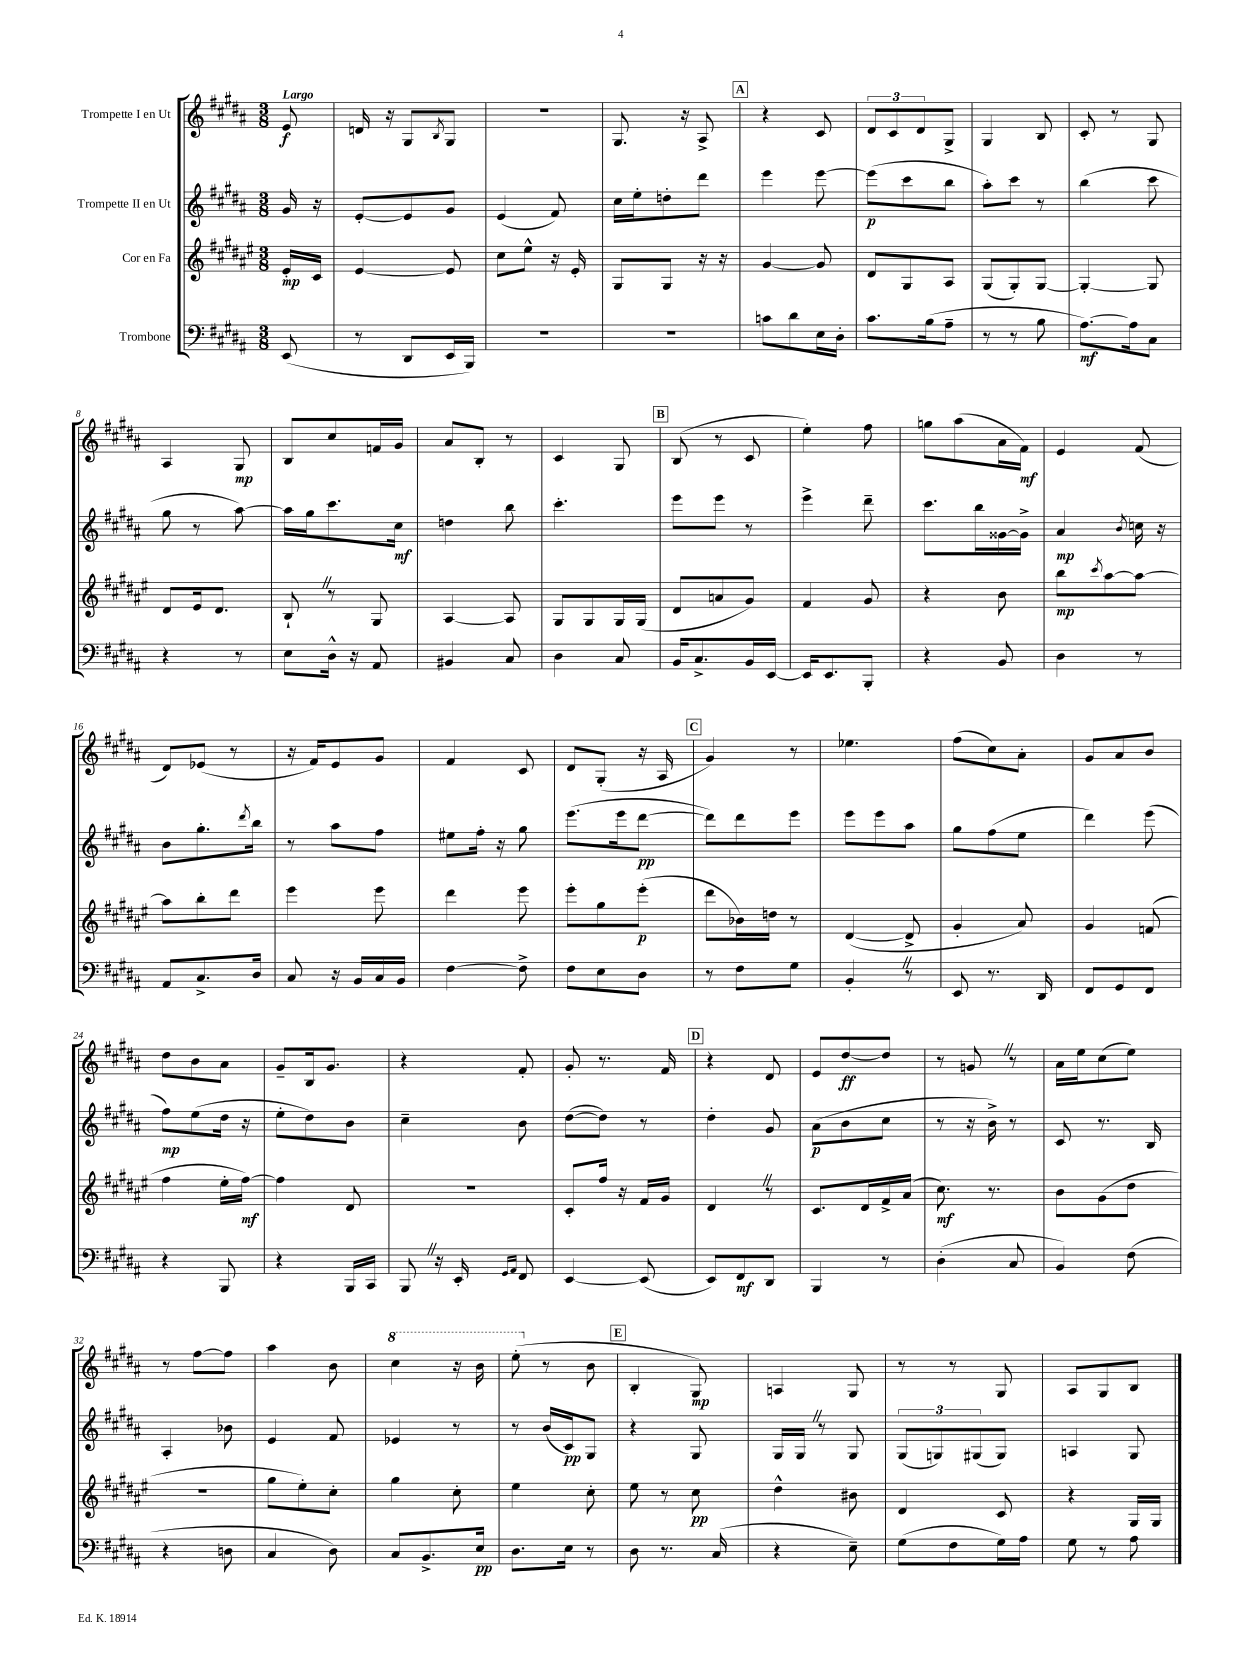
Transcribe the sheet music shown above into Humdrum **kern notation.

**kern	**kern	**kern	**kern
*staff4	*staff3	*staff2	*staff1
*clefF4	*clefG2	*clefG2	*clefG2
*k[f#c#g#d#a#]	*k[f#c#g#d#a#e#]	*k[f#c#g#d#a#]	*k[f#c#g#d#a#]
*M3/8	*M3/8	*M3/8	*M3/8
(8EE/	16e#'/LL	16g#/	8e/
.	16c#/JJ	16r	.
=	=	=	=
8r	[4e#/	[8e'/L	16d/
.	.	.	16r
8DD#/L	.	8e/]	8G#/L
.	.	.	8qB/
16EE/L	8e#/]	8g#/J	8G#/J
16BBB/JJ)	.	.	.
=	=	=	=
4.r	8cc#\L	(4e/	4.r
.	8ee#^^\J	.	.
.	16r	8f#/)	.
.	16e#'/	.	.
=	=	=	=
4.r	8G#/L	16cc#\LL	8.G#/
.	.	16ee'\J	.
.	8G#/J	8dd'\	.
.	.	.	16r
.	16r	8ddd#\J	8A#^/
.	16r	.	.
=	=	=	=
8c\L	[4g#/	4eee\	4r
8d#\	.	.	.
16E\L	8g#/]	[8eee\	8c#/
16D#'\JJ	.	.	.
=	=	=	=
8.c#\L	8d#/L	(8eee\]L	12d#/L
.	.	.	12c#/
.	8G#/	8ccc#\	.
.	.	.	12d#/
(16B\k	.	.	.
8A#~\J	8A#/J	8bb\J	8G#^/J
=	=	=	=
8r	(8G#/L	8aa#'\L)	4G#/
8r	8G#'/)	8ccc#\J	.
8B\	[8G#/J	8r	8B/
=	=	=	=
[8.A#\L)	4G#'/_	(4bb\	8c#'/
.	.	.	8r
16A#\]k	.	.	.
8C#\J	8G#/]	8ccc#\	8G#/
=	=	=	=
4r	8d#/L	8gg#\	4A#/
.	16e#/k	8r	.
.	8.d#/J	.	.
8r	.	[8aa#\)	8G#/
=	=	=	=
8E\L	8B`/	16aa#\]LL	8B/L
.	.	16gg#\J	.
16D#^^\Jk	8r	8.ccc#\	8cc#/
16r	.	.	.
8AA#/	8G#/	.	16f/L
.	.	16cc#\Jk	16g#/JJ
=	=	=	=
4BB#/	[4A#/	4dd\	8a#/L
.	.	.	8B'/J
8C#/	8A#/]	8bb\	8r
=	=	=	=
4D#\	8G#/L	4.ccc#'\	4c#/
.	8G#/	.	.
8C#/	16G#/L	.	8G#/
.	(16G#/JJ	.	.
=	=	=	=
16BB/LK	8d#/L	8eee\L	(8B/
8.C#^/	.	.	.
.	8a/	8eee\J	8r
16BB/L	8g#/J)	8r	8c#/
[16EE/JJ	.	.	.
=	=	=	=
16EE/]LK	4f#/	4eee^\	4ee'\)
8.EE/	.	.	.
8BBB'/J	8g#/	8ddd#~\	8ff#\
=	=	=	=
4r	4r	8.ccc#\L	8gg\L
.	.	.	(8aa#\
.	.	16bb\L	.
8BB/	8b\	[16g##\	16a#\L
.	.	16g##^\]JJ	16f#\JJ)
=	=	=	=
4D#\	8bb\L	4a#/	4e/
.	8qccc#/	.	.
.	[8aa#\	.	.
.	.	8qb/	.
8r	8aa#\_J	16cc\	(8f#/
.	.	16r	.
=	=	=	=
8AA#/L	8aa#\]L	8b\L	8d#/L)
8.C#^/	8bb'\	8.gg#'\	(8e-/J
.	8ddd#\J	.	8r
.	.	8qddd#/	.
16D#/Jk	.	16bb\Jk	.
=	=	=	=
8C#/	4eee#\	8r	16r
.	.	.	16f#/LK)
16r	.	8aa#\L	8e/
16BB/LL	.	.	.
16C#/	8eee#\	8ff#\J	8g#/J
16BB/JJ	.	.	.
=	=	=	=
[4F#\	4ddd#\	8ee#\L	4f#/
.	.	16ff#'\Jk	.
.	.	16r	.
8F#^\]	8eee#\	8gg#\	8c#/
=	=	=	=
8F#\L	8eee#'\L	(8.eee\L	8d#/L
8E\	8gg#\	.	(8G#'/J
.	.	16eee\k	.
8D#\J	(8eee#'\J	[8ddd#\J	16r
.	.	.	16A#/
=	=	=	=
8r	8ddd#\L	8ddd#\]L)	4g#/)
8F#\L	16b-\L)	8ddd#\	.
.	16dd\JJ	.	.
8G#\J	8r	8eee\J	8r
=	=	=	=
4BB'/	([4d#/	8eee\L	4.ee-\
.	.	8eee\	.
8r	8d#^/]	8aa#\J	.
=	=	=	=
8EE/	4g#'/	8gg#\L	(8ff#\L
8.r	.	(8ff#\	8cc#\)
.	8a#/)	8ee\J	8a#'\J
16DD#/	.	.	.
=	=	=	=
8FF#/L	4g#/	4ddd#\)	8g#/L
8GG#/	.	.	8a#/
8FF#/J	(8f/	(8eee\	8b/J
=	=	=	=
4r	4ff#\	8ff#\L)	8dd#\L
.	.	(8ee\	8b\
8BBB/	16ee#'\LL	16dd#\Jk	8a#\J
.	[16ff#\JJ)	16r	.
=	=	=	=
4r	4ff#\]	8ee'\L	8g#~/L
.	.	8dd#\)	16B/k
.	.	.	8.g#/J
16BBB/LL	8d#/	8b\J	.
16CC#/JJ	.	.	.
=	=	=	=
8BBB/	4.r	4cc#~\	4r
16r	.	.	.
16EE'/	.	.	.
16qqGG#/LL	.	.	.
16qqAA#/JJ	.	.	.
8FF#/	.	8b\	8f#'/
=	=	=	=
[4EE/	8c#'/L	([8dd#\L	8g#'/
.	16ff#/Jk	8dd#\]J)	8.r
.	16r	.	.
(8EE/]	16f#/LL	8r	.
.	16g#/JJ	.	16f#/
=	=	=	=
8EE/L)	4d#/	4dd#'\	4r
8FF#/	.	.	.
8DD#/J	8r	8g#/	8d#/
=	=	=	=
4BBB/	8.c#/L	(8a#\L	8e/L
.	.	8b\	[8dd#/
.	16d#/L	.	.
8r	16f#^/	8cc#\J	8dd#/]J
.	(16a#/JJ	.	.
=	=	=	=
(4D#'\	8.cc#\)	8r	8r
.	.	16r	8g/
.	8.r	16b^\)	.
8C#/	.	8r	8r
=	=	=	=
4BB/)	8b\L	8c#/	16a#\LL
.	.	.	16ee\J
.	(8g#\	8.r	(8cc#\
(8F#\	8dd#\J	.	8ee\J)
.	.	16B/	.
=	=	=	=
4r	4.r	4A#'/	8r
.	.	.	[8ff#\L
8D\	.	8b-\	8ff#\]J
=	=	=	=
4C#/	8gg#\L	4e/	4aa#\
.	8ee#'\)	.	.
8D#\)	8cc#'\J	8f#/	8b\
=	=	=	=
8C#/L	4gg#\	4e-/	4ccc#\
8.BB^/	.	.	.
.	8cc#'\	8r	16r
16E/Jk	.	.	16bb\
=	=	=	=
8.D#\L	4ee#\	8r	(8eee'\
.	.	(16b/LL	8r
16E\Jk	.	16c#/J)	.
8r	8cc#'\	8G#/J	8b\
=	=	=	=
8D#\	8ee#\	4r	4B'/
8.r	8r	.	.
.	8cc#\	8G#/	8G#/)
(16C#/	.	.	.
=	=	=	=
4r	4dd#^^\	16G#/LL	4A/
.	.	16G#/JJ	.
.	.	8r	.
8E~\)	8b#\	8G#/	8G#/
=	=	=	=
(8G#\L	4d#/	(12G#/L	8r
.	.	12G/)	.
8F#\	.	.	8r
.	.	(12G#/	.
16G#\L)	8c#/	8G#/J)	8G#/
16A#\JJ	.	.	.
=	=	=	=
8G#\	4r	4A/	8A#/L
8r	.	.	8G#/
8A#\	16G#/LL	8G#/	8B/J
.	16G#/JJ	.	.
==	==	==	==
*-	*-	*-	*-
